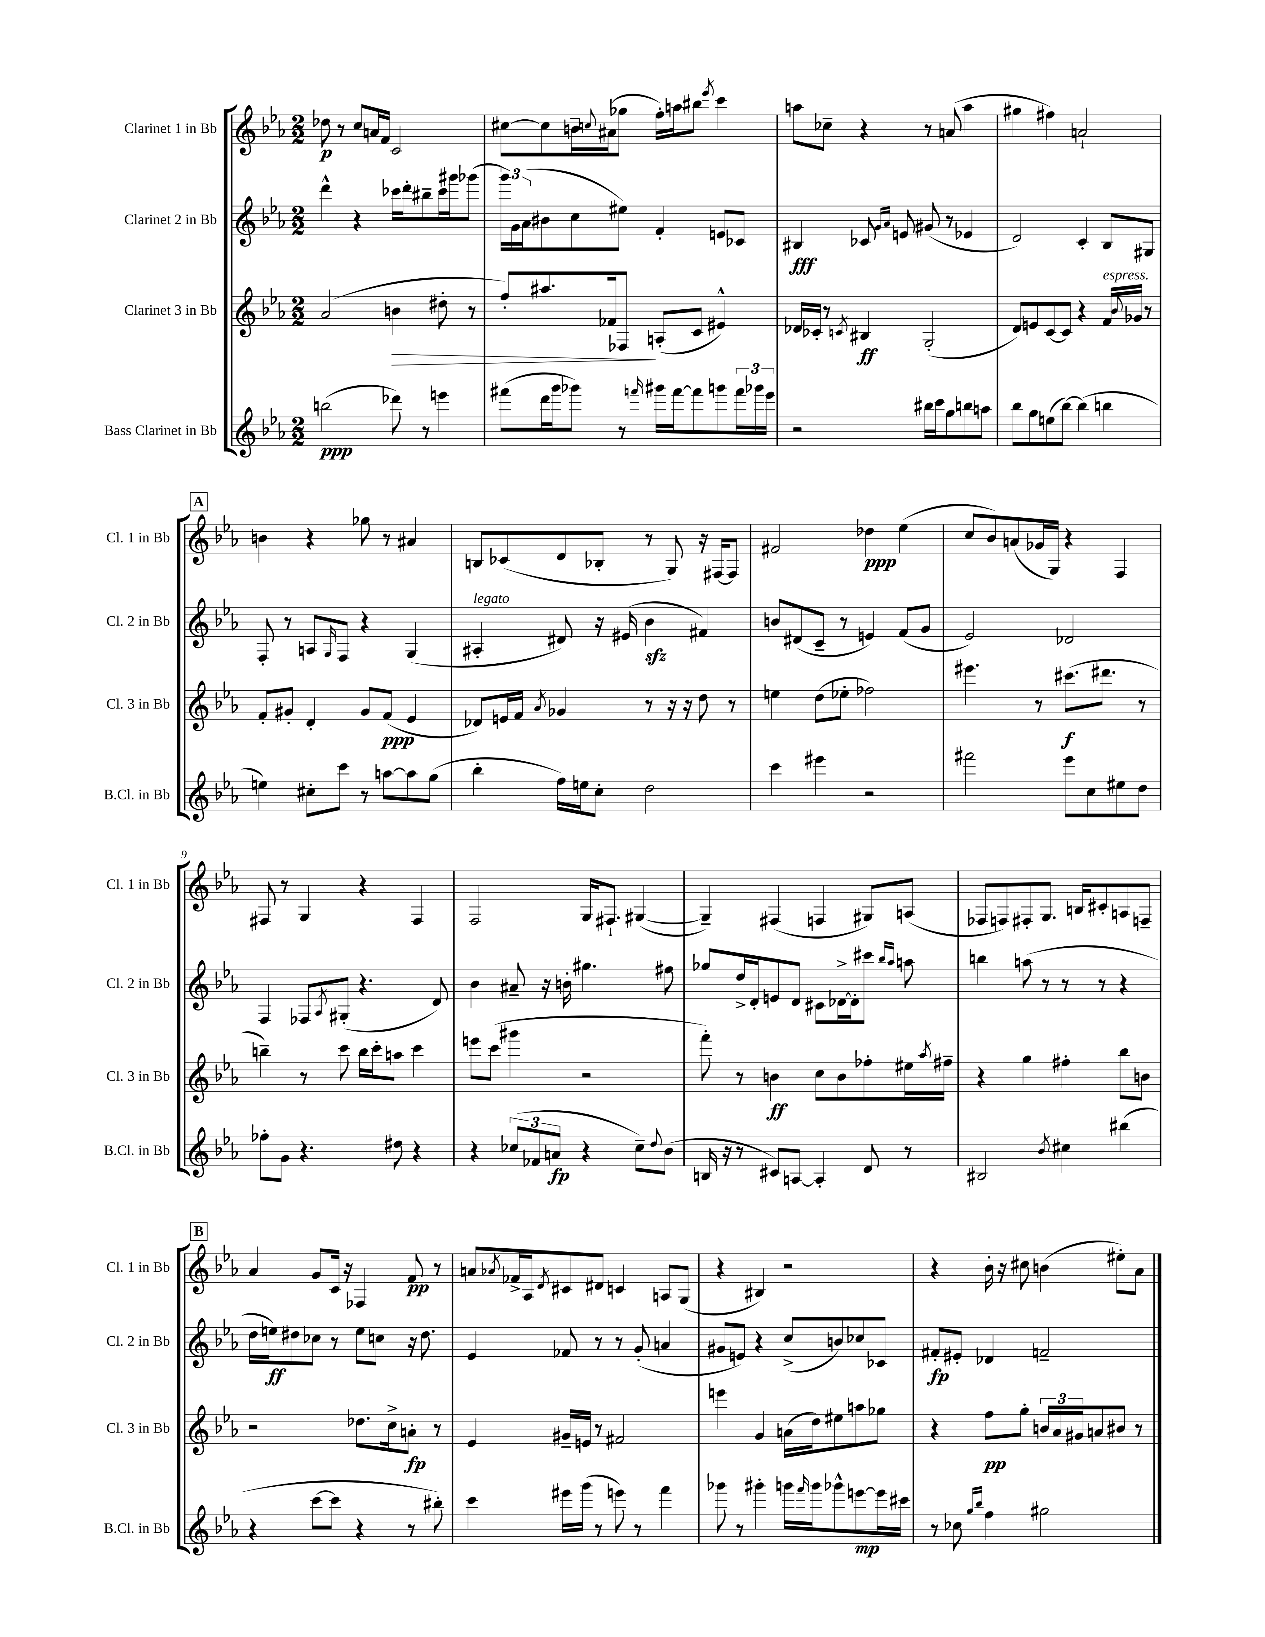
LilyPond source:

<<
\new StaffGroup <<
\new Staff = "s0" \with { instrumentName = "Clarinet 1 in Bb" shortInstrumentName = "Cl. 1 in Bb" } {
    \clef treble \key ees \major \numericTimeSignature \time 2/2
    des''8\p r8 c''8 a'16 f'16 c'2 |
    cis''8~ cis''8 b'16-- \appoggiatura { c''8 } ais'16( ges''8 f''16-.) a''16 bis''8 \acciaccatura { ees'''8 } c'''4 |
    a''8 ces''8-- r4 r8 a'8( a''4 |
    gis''4 fis''4) a'2-! |
    \mark \markup { \box "A" } b'4 r4 ges''8 r8 ais'4 |
    b8 ces'8( d'8 bes8-. r8 g8) r16 fis16~ fis8 |
    fis'2 des''4\ppp ees''4( |
    c''8 bes'8) a'8( ges'16 g16) r4 f4 |
    fis8 r8 g4 r4 fis4 |
    f2 g16 fis8.-! gis4~( |
    gis4--) fis4( f4 gis8) a8( |
    fes8 f8) fis8-. g8. b16 cis'8-. a8 f8-- |
    \mark \markup { \box "B" } aes'4 g'8 c'16 r16 fes4 f'8\pp r8 |
    a'8 \acciaccatura { aes'8 } fes'16-> aes16 \acciaccatura { d'8 } cis'8 dis'8 c'4 a8 g8( |
    r4 bis4) r2 |
    r4 bes'16-. r16 cis''8 b'4( eis''8-.) aes'8 \bar "|." |
}
\new Staff = "s1" \with { instrumentName = "Clarinet 2 in Bb" shortInstrumentName = "Cl. 2 in Bb" } {
    \clef treble \key ees \major \numericTimeSignature \time 2/2
    d'''4-^ r4 ces'''16 d'''16-. bis''8-- ces'''16 gis'''16 ges'''8( |
    \tuplet 3/2 { g'''16) g'16 aes'16( } bis'8 c''8 eis''8) f'4-. e'8 ces'8 |
    bis4\fff ces'8 \grace { g'16 aes'16 } e'8 gis'8( r8 ees'4 |
    d'2) c'4-. bes8 gis8 |
    \mark \markup { \box "A" } f8-. r8 a8 \grace { g16 } f8 r4 g4( |
    ais4-.^\markup { \italic "legato" } dis'8) r16 eis'16( bes'4\sfz fis'4) |
    b'8 dis'8( c'8-- r8 e'4) f'8( g'8 |
    ees'2) des'2 |
    f4 fes8 \acciaccatura { aes8 } gis8-.( r4. d'8) |
    bes'4 ais'8-- r16 b'16-. gis''4. fis''8 |
    ges''8 d''16-> d'16-. e'8 d'8 cis'8 des'16~-> des'16-. cis'''8 \grace { bes''16 aes''16 } a''8 |
    b''4 a''8( r8 r8 r8 r4 |
    \mark \markup { \box "B" } d''16 e''16\ff) dis''8 ces''8 r8 e''8 c''8 r16 dis''8. |
    ees'4 fes'8 r8 r8 g'8-.( a'4 |
    gis'8 e'8) r4 c''8->( b'8) ces''8 ces'8 |
    fis'8-.\fp eis'8-. des'4 f'2-- \bar "|." |
}
\new Staff = "s2" \with { instrumentName = "Clarinet 3 in Bb" shortInstrumentName = "Cl. 3 in Bb" } {
    \clef treble \key ees \major \numericTimeSignature \time 2/2
    aes'2( b'4\> dis''8-. r8 |
    f''8-.) ais''8. fes'16 fes8\! a8-.( c'8 eis'4-^) |
    des'16 ces'16-. r8 \acciaccatura { c'8 } bis4\ff g2-.( |
    d'8) e'8 c'8~ c'8 r4 f'16^\markup { \italic "espress." } \appoggiatura { bes'8 } ges'16 r8 |
    \mark \markup { \box "A" } f'8-. gis'8-. d'4-. gis'8 f'8\ppp( ees'4 |
    des'8) e'16 f'16 \acciaccatura { aes'8 } ges'4 r8 r16 r16 d''8 r8 |
    e''4 d''8( ees''8-. fes''2) |
    eis'''4. r8 cis'''8.\f( dis'''8. r8 |
    b''4--) r8 c'''8 b''16 c'''16-. a''8 c'''4 |
    e'''8 c'''8( gis'''4 r2 |
    f'''8-.) r8 b'4\ff c''8 b'8 fes''8-. eis''16 \acciaccatura { aes''8 } fis''16-- |
    r4 g''4 fis''4-. bes''8 b'8 |
    \mark \markup { \box "B" } r2 des''8. c''16-> a'8-.\fp r8 |
    ees'4 gis'16-- e'16 r8 fis'2 |
    e'''4 g'4 a'16( d''16) eis''8 a''8 ges''8 |
    r4 f''8\pp g''8-. \tuplet 3/2 { b'16 aes'16 gis'16 } a'8 bis'8 r8 \bar "|." |
}
\new Staff = "s3" \with { instrumentName = "Bass Clarinet in Bb" shortInstrumentName = "B.Cl. in Bb" } {
    \clef treble \key ees \major \numericTimeSignature \time 2/2
    b''2\ppp( des'''8) r8 e'''4 |
    fis'''8( d'''16 g'''16 ges'''8) r8 \grace { f'''16 } gis'''16 f'''16~ f'''8 g'''8 \tuplet 3/2 { f'''16 ges'''16 ees'''16 } |
    r2 bis''16 c'''16 g''8 b''8 a''8 |
    bes''8 g''8 e''8( bes''8~) bes''4( b''4 |
    \mark \markup { \box "A" } e''4) cis''8-. c'''8 r8 a''8~ a''8 g''8( |
    bes''4-. f''16) e''16 c''8-. d''2 |
    c'''4 eis'''4 r2 |
    fis'''2 ees'''8 c''8 eis''8 d''8 |
    fes''8-. g'8 r4. dis''8 r4 |
    r4 \tuplet 3/2 { ces''8( fes'8 a'8\fp } r4 ces''8--) \appoggiatura { d''8 } bes'8( |
    b16 r16 r8 cis'8) a8~ a4-. d'8 r8 |
    bis2 \acciaccatura { bes'8 } cis''4 bis''4( |
    \mark \markup { \box "B" } r4 c'''8~ c'''8 r4 r8 bis''8-.) |
    c'''4 eis'''16 g'''16( r8 e'''8) r8 f'''4 |
    ges'''8 r8 gis'''4-. g'''16 \grace { f'''16 } g'''16 ges'''8-^ e'''8~\mp e'''16 cis'''16 |
    r8 ces''8 \grace { g''16 bes''16 } f''4 gis''2 \bar "|." |
}
>>
>>
